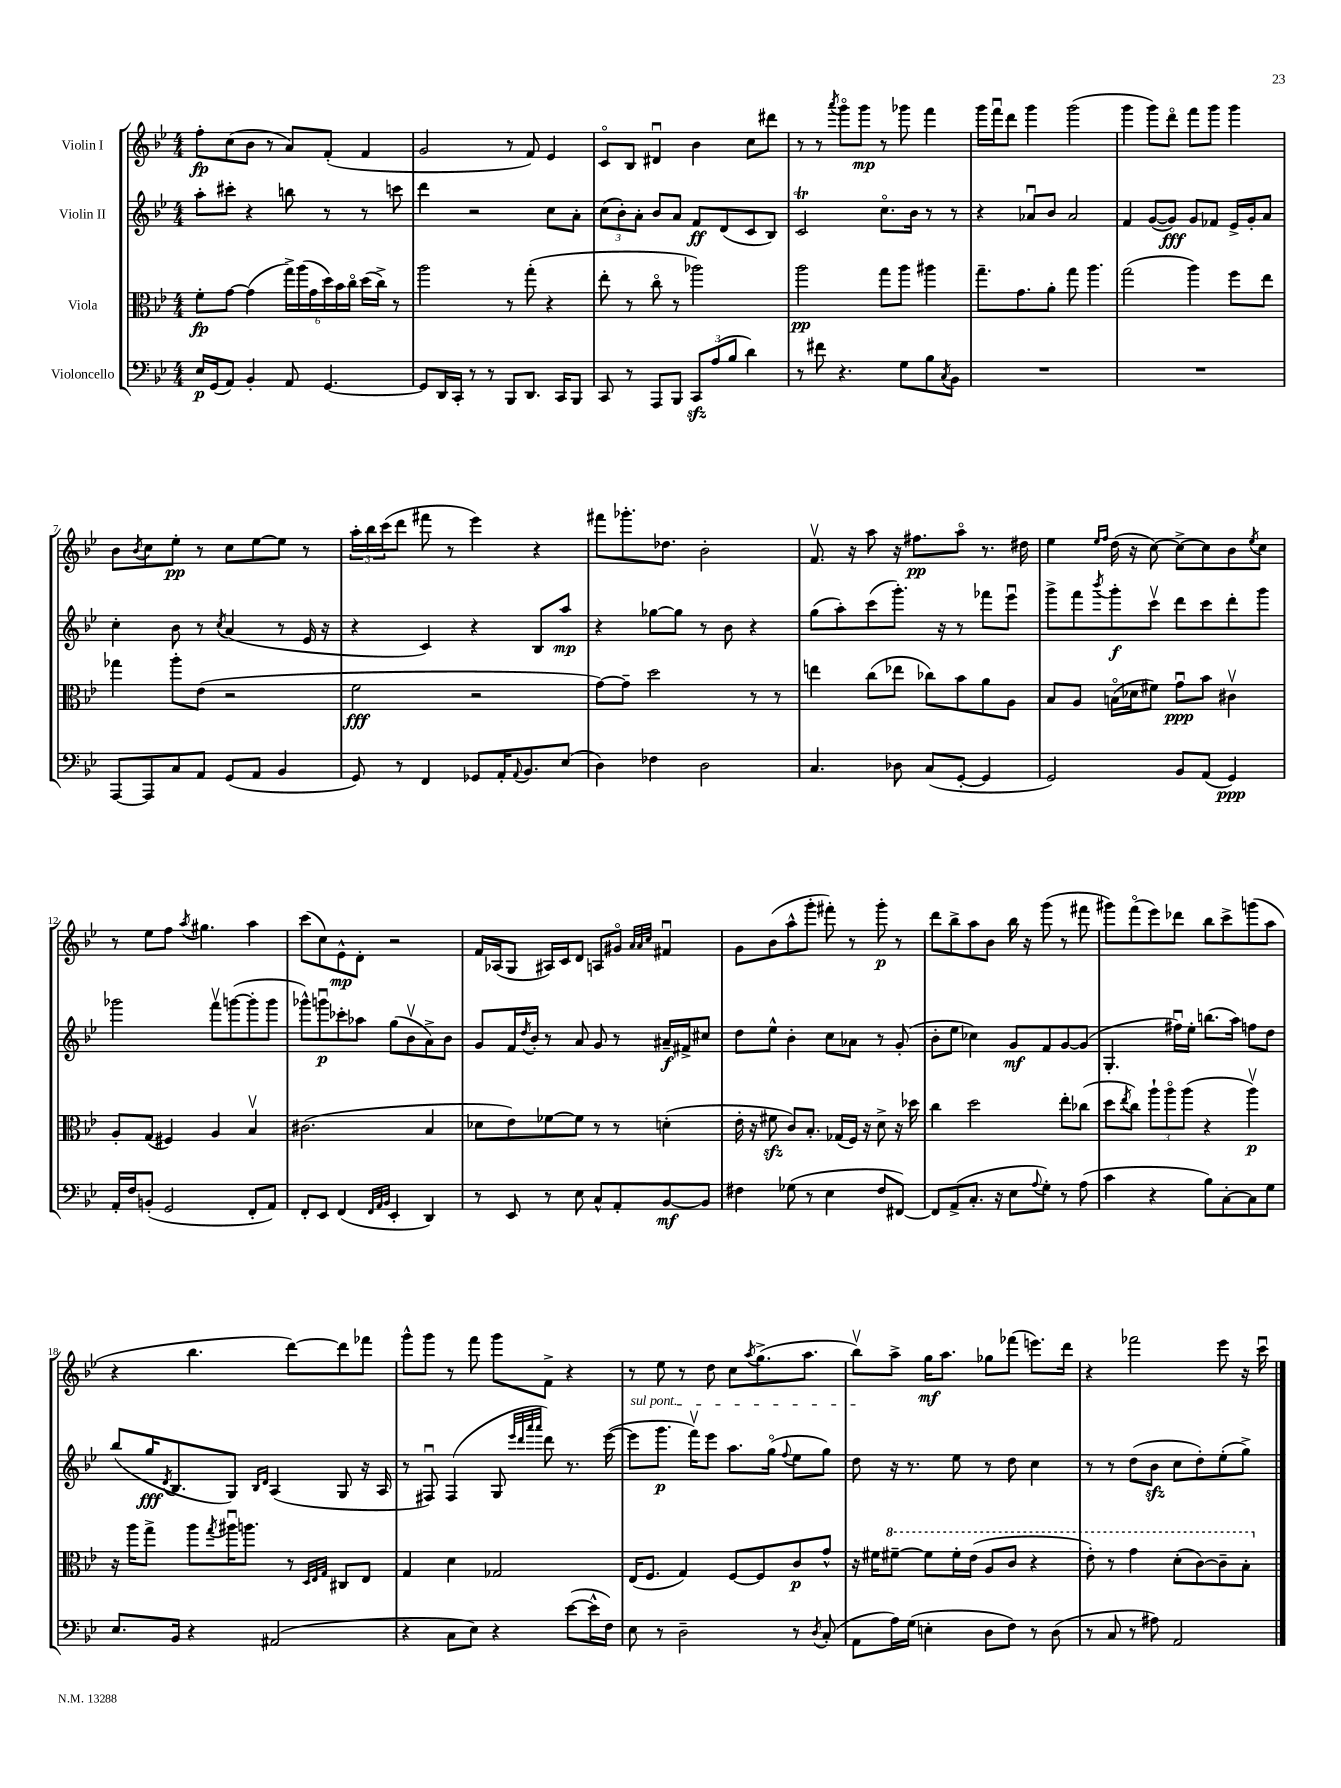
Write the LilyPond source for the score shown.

<<
\new StaffGroup <<
\new Staff = "s0" \with { instrumentName = "Violin I" } {
    \clef treble \key bes \major \numericTimeSignature \time 4/4
    f''8-.\fp c''8( bes'8 r8 a'8) f'8-.( f'4 |
    g'2 r8 f'8) ees'4 |
    c'8\flageolet bes8 dis'4\downbow bes'4 c''8 dis'''8 |
    r8 r8 \acciaccatura { a'''8 } g'''8\flageolet g'''8\mp r8 ges'''8 f'''4 |
    g'''16 f'''16\downbow d'''8 g'''4 g'''2( |
    g'''4 g'''8) d'''8\flageolet f'''8 g'''8 g'''4 |
    bes'8 \acciaccatura { bes'8 } c''8 ees''8-.\pp r8 c''8 ees''8~ ees''8 r8 |
    \tuplet 3/2 { a''16-. bes''16 c'''16( } d'''8 fis'''8 r8 ees'''4) r4 |
    fis'''8 ges'''8.-. des''8. bes'2-. |
    f'8.\upbow r16 a''8 r16 fis''8.\pp a''8\flageolet r8. dis''16 |
    ees''4 \grace { ees''16 f''16 } d''16( r16 c''8~) c''8~-> c''8 bes'8 \acciaccatura { ees''8 } c''8 |
    r8 ees''8 f''8 \acciaccatura { a''8 } gis''4. a''4 |
    c'''8( c''8) ees'8-^\mp d'8-. r2 |
    f'16 aes16( g8 ais16) c'16 d'8 a8 gis'8\flageolet \grace { a'32 a'32 c''32 } fis'4\downbow |
    g'8 bes'8( a''8-^ g'''8-. fis'''8-.) r8 g'''8-.\p r8 |
    d'''8 bes''8-> a''8 bes'8 bes''16 r16 g'''8( r8 fis'''8 |
    gis'''8) f'''8\flageolet( ees'''8) des'''8 bes''8 c'''8-> g'''8( a''8 |
    r4 bes''4. d'''8~) d'''8 fes'''8 |
    g'''8-^ g'''8 r8 f'''8 g'''8 f'8-> r4 |
    r8 ees''8 r8 d''8 c''8 \acciaccatura { a''8 } g''8.->( a''8. |
    bes''8\upbow) a''8-> g''16\mf a''8. ges''8 fes'''8( e'''8.) d'''16 |
    r4 fes'''2 ees'''8 r16 c'''16\downbow \bar "|." |
}
\new Staff = "s1" \with { instrumentName = "Violin II" } {
    \clef treble \key bes \major \numericTimeSignature \time 4/4
    a''8-. cis'''8-. r4 b''8 r8 r8 c'''8 |
    d'''4 r2 c''8 a'8-. |
    \tuplet 3/2 { c''8( bes'8-.) a'8-. } bes'8 a'8 f'8\ff d'8( c'8 bes8) |
    c'2\trill c''8.\flageolet bes'16 r8 r8 |
    r4 aes'8\downbow bes'8 aes'2 |
    f'4 g'8~( g'8\fff) g'8 fes'8 ees'16-> g'16-. a'8 |
    c''4-. bes'8 r8 \acciaccatura { c''8 } a'4( r8 ees'16 r16 |
    r4 c'4) r4 bes8 a''8\mp |
    r4 ges''8~ ges''8 r8 bes'8 r4 |
    g''8( a''8-.) c'''8( g'''8.-.) r16 r8 fes'''8 ees'''8\downbow |
    g'''8-> f'''8 \acciaccatura { bes'''8 } g'''8-.\f c'''8\upbow d'''8 c'''8 d'''8-. g'''8 |
    ges'''2 f'''8\upbow g'''8~( g'''8-. g'''8 |
    ges'''8-^) g'''8\downbow\p ces'''8-. aes''8 g''8( bes'8\upbow a'8->) bes'8 |
    g'8 f'16 \acciaccatura { d''8 } bes'16-. r8 a'8 g'8 r8 ais'16--\f fis'16-> cis''8 |
    d''8 ees''8-^ bes'4-. c''8 aes'8 r8 g'8-.( |
    bes'8-. ees''8 ces''4) g'8\mf f'8 g'8~ g'8( |
    g4.-. fis''16\downbow) ees''16-. b''8.( a''16) f''8 d''8 |
    bes''8( g''16\fff \acciaccatura { d'8 } bes8. g8) \grace { bes16 d'16 } a4( g8 r16 a16 |
    r8 fis8\downbow) fis4( g8 \grace { ees'''32 d'''32 a'''32 a'''32 } d'''8) r8. ees'''16~( |
    \once \override TextSpanner.bound-details.left.text = \markup { \italic "sul pont." } ees'''8\startTextSpan g'''8.\p f'''16\upbow) ees'''8 a''8. g''16\flageolet( \appoggiatura { f''8 } ees''8 g''8) |
    d''8\stopTextSpan r16 r8. ees''8 r8 d''8 c''4 |
    r8 r8 d''8( bes'8\sfz c''8 d''8-.) ees''8-.( g''8->) \bar "|." |
}
\new Staff = "s2" \with { instrumentName = "Viola" } {
    \clef alto \key bes \major \numericTimeSignature \time 4/4
    f'8-.\fp g'8~ g'4( \tuplet 6/4 { g''16->) a''16( g'16 d''16) bes'16 c''16\flageolet } d''16( c''16->) r8 |
    a''2 r8 g''8-.( r4 |
    ees''8-. r8 c''8\flageolet r8 aes''2) |
    a''2\pp g''8 a''8 ais''4 |
    g''8.-- g'8. a'8-. g''8 a''4. |
    g''2( a''4) f''8 ees''8 |
    ges''4 a''8-. ees'8( r2 |
    f'2\fff r2 |
    g'8~) g'8-- d''2 r8 r8 |
    e''4 c''8( ees''8 ces''8) bes'8 a'8 a8 |
    bes8 a8 b16\flageolet( des'16 fis'8) g'8\downbow\ppp bes'8 cis'4\upbow |
    a8-. g8( fis4) a4 bes4\upbow |
    cis'2.( bes4 |
    des'8 ees'8) fes'8~ fes'8 r8 r8 d'4-.( |
    ees'16-. r16 fis'8\sfz c'8) bes8.-. ges16( f16) r16 d'8-> r16 des''16 |
    c''4 d''2 ees''8-. ces''8( |
    d''8 \acciaccatura { ees''8 } c''8) \tuplet 3/2 { a''8-! a''8\flageolet a''8( } r4 a''4\upbow\p) |
    r16 a''16 g''8-> a''8 \acciaccatura { g''8 } ais''16\downbow a''8. r8 \grace { d32 ees32 g32 } cis8 ees8 |
    g4 d'4 ges2 |
    ees16( f8. g4) f8~ f8 c'8\p g'8-^ |
    r16 fis'16 \ottava #1 fis''8~-- fis''8 fis''16-. ees''16( a'8 c''8 r4 |
    ees''8-.) r8 g''4 d''8-.( c''8~) c''8-- bes'8-. \ottava #0 \bar "|." |
}
\new Staff = "s3" \with { instrumentName = "Violoncello" } {
    \clef bass \key bes \major \numericTimeSignature \time 4/4
    ees16\p g,16( a,8) bes,4-. a,8 g,4.~ |
    g,8 d,16 c,16-. r8 r8 bes,,8 d,8. c,16 bes,,8 |
    c,8 r8 a,,8 bes,,8 \tuplet 3/2 { c,8\sfz a8( bes8 } d'4) |
    r8 fis'8 r4. g8 bes8 \acciaccatura { c8 } bes,8 |
    R1 |
    R1 |
    a,,8~ a,,8 c8 a,8 g,8( a,8 bes,4 |
    g,8) r8 f,4 ges,8 a,16-. \appoggiatura { a,8 } bes,8. ees8( |
    d4) fes4 d2 |
    c4. des8 c8( g,8~-. g,4 |
    g,2) bes,8 a,8( g,4\ppp) |
    a,16-. f16 b,8-.( g,2 f,8-. a,8) |
    f,8-. ees,8 f,4( \grace { f,32 a,32 bes,32 } ees,4-. d,4) |
    r8 ees,8 r8 ees8 c8-^ a,8-. bes,8~\mf bes,8 |
    fis4 ges8( r8 ees4 fis8 fis,8~) |
    fis,8 a,8->( c8.-. r16 ees8 \appoggiatura { a8 } g8-.) r8 a8( |
    c'4 r4 bes8) c8~-. c8 g8 |
    ees8. bes,16 r4 ais,2( |
    r4 c8 ees8) r4 ees'8~( ees'16-^ f16) |
    ees8 r8 d2-- r8 \acciaccatura { d8 } c8-.( |
    a,8 a16) g16( e4-. d8 f8) r8 d8( |
    r8 c8 r8 ais8) a,2 \bar "|." |
}
>>
>>
